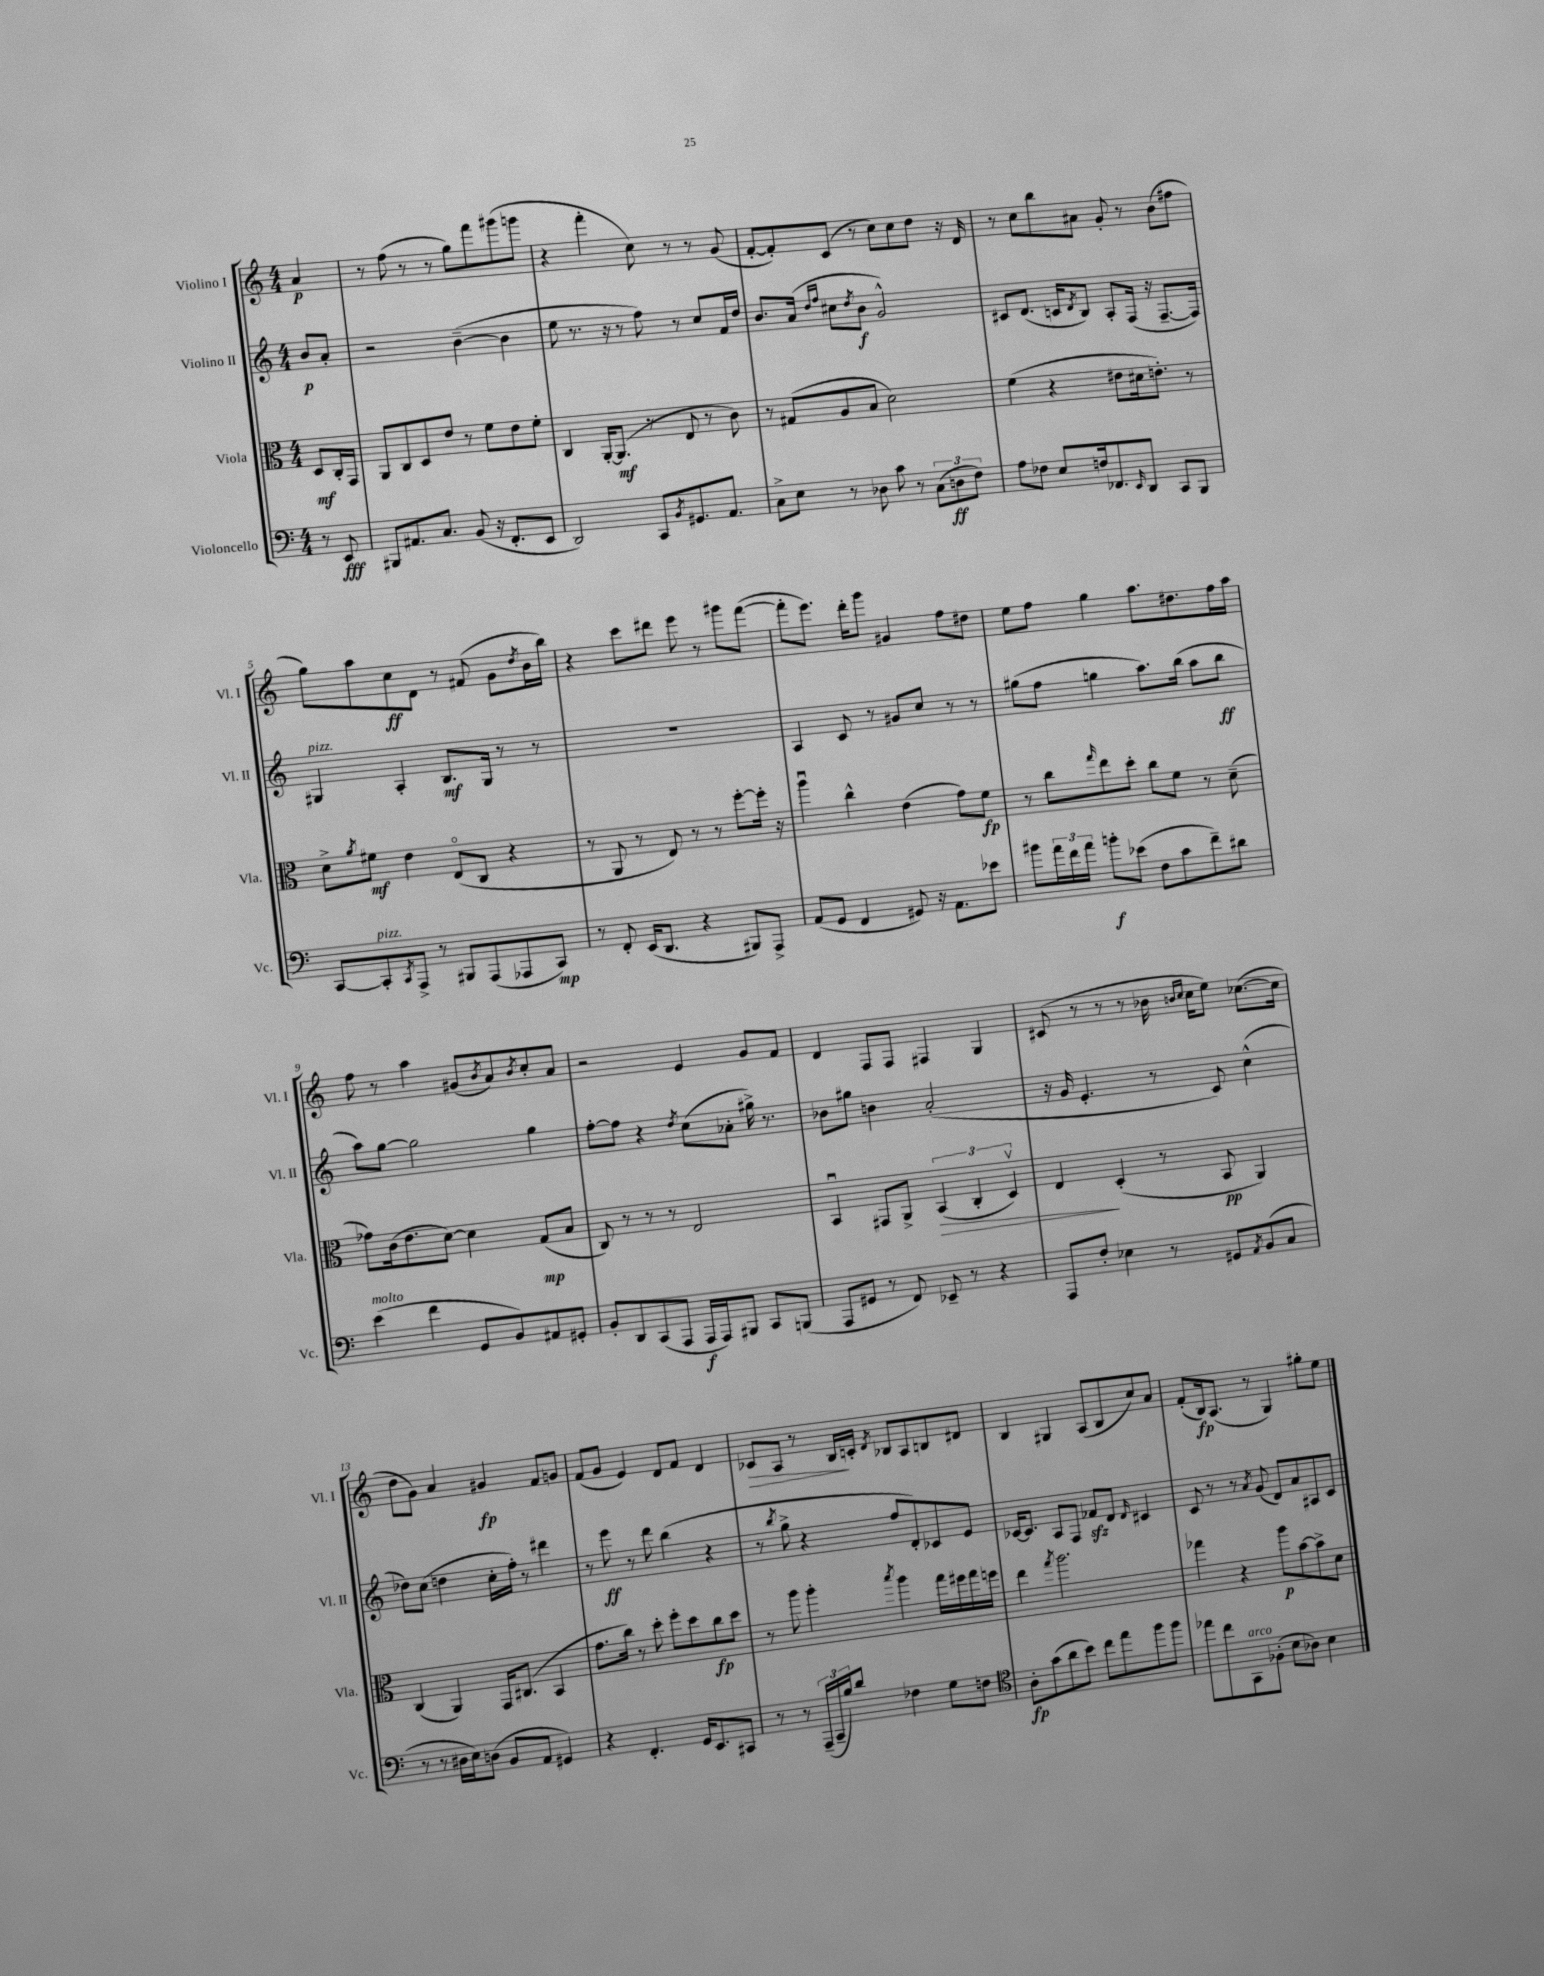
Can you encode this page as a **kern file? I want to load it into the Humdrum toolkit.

**kern	**kern	**kern	**kern
*staff4	*staff3	*staff2	*staff1
*clefF4	*clefC3	*clefG2	*clefG2
*k[]	*k[]	*k[]	*k[]
*M4/4	*M4/4	*M4/4	*M4/4
8r	8D	8b	4a
8EE	16C'	8a'	.
.	16GG	.	.
=	=	=	=
8BBB#	8AA	2r	8r
8.AA#	8C	.	(8ff
.	8D	.	8r
8.C	.	.	.
.	8e	.	8r
(8BB	8r	([4b~	8gg)
16r	8f	.	8fff
8.FF'	.	.	.
.	8e	4b]	(8ggg#
8EE	8f'	.	8ggg
=	=	=	=
2DD)	4C	8ee	4r
.	.	8.r	.
.	[16AA'	.	4fff'
.	(8.AA]	16r	.
.	.	8r	.
8CC	8r	8ff)	8cc)
8qBB	.	.	.
8.GG#	8E	8r	8r
.	8r	8cc	8r
8.AA	.	.	.
.	8c)	16f	(8g
.	.	16dd	.
=	=	=	=
8C^	8r	8.b	[8f'
8E	(8G#	.	8f'])
.	.	(16a	.
.	.	16qqdd	.
.	.	16qqff	.
8r	8A	8cc#	(8c
.	.	8qdd	.
8D-	8B	8b	8r
8c	2d)	2g^^)	8cc)
8r	.	.	8cc
(12C	.	.	8dd
12D	.	.	.
.	.	.	16r
12F)	.	.	.
.	.	.	16d
=	=	=	=
8A	(4f	8c#	8r
8F-	.	(8.d	8cc
8E	4r	.	8bb
.	.	16c	.
.	.	8qd	.
16F	.	8B)	8a#
8.FF-	.	.	.
.	8e#	8A'	8g'
16qqEE	.	.	.
8DD	16d#	(16F	8r
.	8.e')	16r	.
8CC	.	[8.F~	(8b
8BBB	8r	.	8ff#
.	.	16F])	.
=	=	=	=
[8CC	8d^	4G#	8gg)
.	8qa	.	.
8CC']	8f#	.	8aa
8qCC	.	.	.
8AAA^	4e	4A'	8cc
8r	.	.	8d
8BBB#	(8Eo	8.B	8r
(8AAA	8C	.	(8f#
.	.	16G#	.
8AAA-	4r	8r	8g
.	.	.	8qdd
8CC)	.	8r	16b
.	.	.	16bb)
=	=	=	=
8r	8r	1r	4r
8FF'	8AA	.	.
(16EE	8r	.	8ccc
8.DD	.	.	.
.	8E)	.	8ddd#
4r	8r	.	8eee
.	8r	.	8r
8BBB#)	[8ff'	.	8ggg#
8AAA^	16ff']	.	([8fff
.	16r	.	.
=	=	=	=
(8AA	4aau	4A	8fff']
8GG	.	.	8.eee)
4FF	4cc^^	8c	.
.	.	.	16ddd'
.	.	8r	8ggg
8GG#)	(4e	8g#	4g#
16r	.	8cc	.
8.AA	.	.	.
.	8g)	8r	8ff
8e-	8f	8r	8dd#
=	=	=	=
8b#	8r	(8gg#	8ee
24a	8cc	8ff	8ff
24f	.	.	.
24a	.	.	.
.	16qqgg	.	.
8b'	8ee	4gg	4gg
(8e-	8dd'	.	.
8F	8cc	8.aa)	8.aa
8c	8f	.	.
.	.	(16bb	8.dd#
8f~)	8r	8aa	.
8d#	(8d~	8bb	16ff
.	.	.	16aa
=	=	=	=
(4e	8g-)	8aa)	8ff
.	(16c	[8gg	8r
.	8.e	.	.
4f	.	2gg]	4aa
.	[8d)	.	.
8GG	4d]	.	(8g#
.	.	.	8qb
8BB)	.	.	8a)
.	.	.	8qb
8AA#	(8G	4gg	8cc'
8GG#'	8B	.	8a
=	=	=	=
8BB'	8C)	[8ff'	2r
8DD	8r	8ff]	.
(8CC	8r	4r	.
8AAA	8r	.	.
.	.	8qdd	.
16AAA	2E	(8cc	4e
16AAA)	.	.	.
8BBB#	.	8a-'	.
8CC	.	16gg#^)	8g
.	.	8.r	.
(8BBB	.	.	8f
=	=	=	=
8AAA	4BBu	8b-	4d
8GG#	.	8gg#	.
8r	8GG#	4b	8F
8FF)	8AA^	.	8F
8EE-~	(6BB	(2a'	4F#
8r	.	.	.
.	6C'	.	.
4r	.	.	4G
.	6Dv)	.	.
=	=	=	=
8AAA	4E	16r	(8c#
.	.	16g	.
8F'	.	4.e'	8r
4E-	(4D'	.	8r
.	.	.	8r
8r	8r	8r	16b-
.	.	.	16qqb
.	.	.	16qqcc
.	.	.	16cc
8GG#	8BB	8c)	8ee)
8qAA	.	.	.
(8BB	4AA)	(4cc^^	([8.cc-
8C	.	.	.
.	.	.	16cc-]
=	=	=	=
8r	(4C	8dd-)	8dd
8r	.	(8cc	8g)
16D#	4AA)	4dd	4a
16E)	.	.	.
(8D	.	.	.
8BB	16GG	16cc'	4g#
.	(8.C#	16ff')	.
8AA	.	8r	.
4GG#)	4BB	4ddd#	8f
.	.	.	8g
=	=	=	=
4r	8.g	8r	(8f
.	.	8eee	8g
.	16cc)	.	.
4.FF'	8r	8r	4e)
.	8dd'	8ddd	.
.	8ff'	(4bb	8d
16GG	8dd	.	8f
8.EE	.	.	.
.	8cc	4r	4d
8CC#	8dd	.	.
=	=	=	=
8r	8r	8r	8c-
.	.	8qbb	.
8r	8aa	8gg^	8A
(24AAA~	4aa'	4r	8r
24CC~	.	.	.
24B)	.	.	.
8d	.	.	16B
.	.	.	16c'
.	8qbb	.	8qd
4F-	4aa	8ff	8B-
.	.	8d')	8A
8G	16gg	8c-	8B
.	16ff#	.	.
8F	16gg	8e	8d#
.	16ff	.	.
=	=	=	=
*clefC4	*	*	*
8A'	4ee	[16c-	4B
.	.	8.c-]	.
(8g	.	.	.
.	8qgg	.	.
8a	2.aa	8A	4G#
8b)	.	8F	.
8cc	.	8f-	(8A
8ee	.	8d	8B
.	.	16qqd	.
8ff	.	4c#	8cc)
8ff	.	.	8a
=	=	=	=
8ee-	4gg-	8c	(8f'
8cc	.	8r	16B)
.	.	.	(8.A
8GG	4r	8r	.
.	.	8qa	.
(8F-'	.	(8g	8r
8B	8aa	8d)	4G)
8A-)	[8b	8a	.
4B	8b^]	8A#	8gg#'
.	8d	8c	8ee
==	==	==	==
*-	*-	*-	*-
